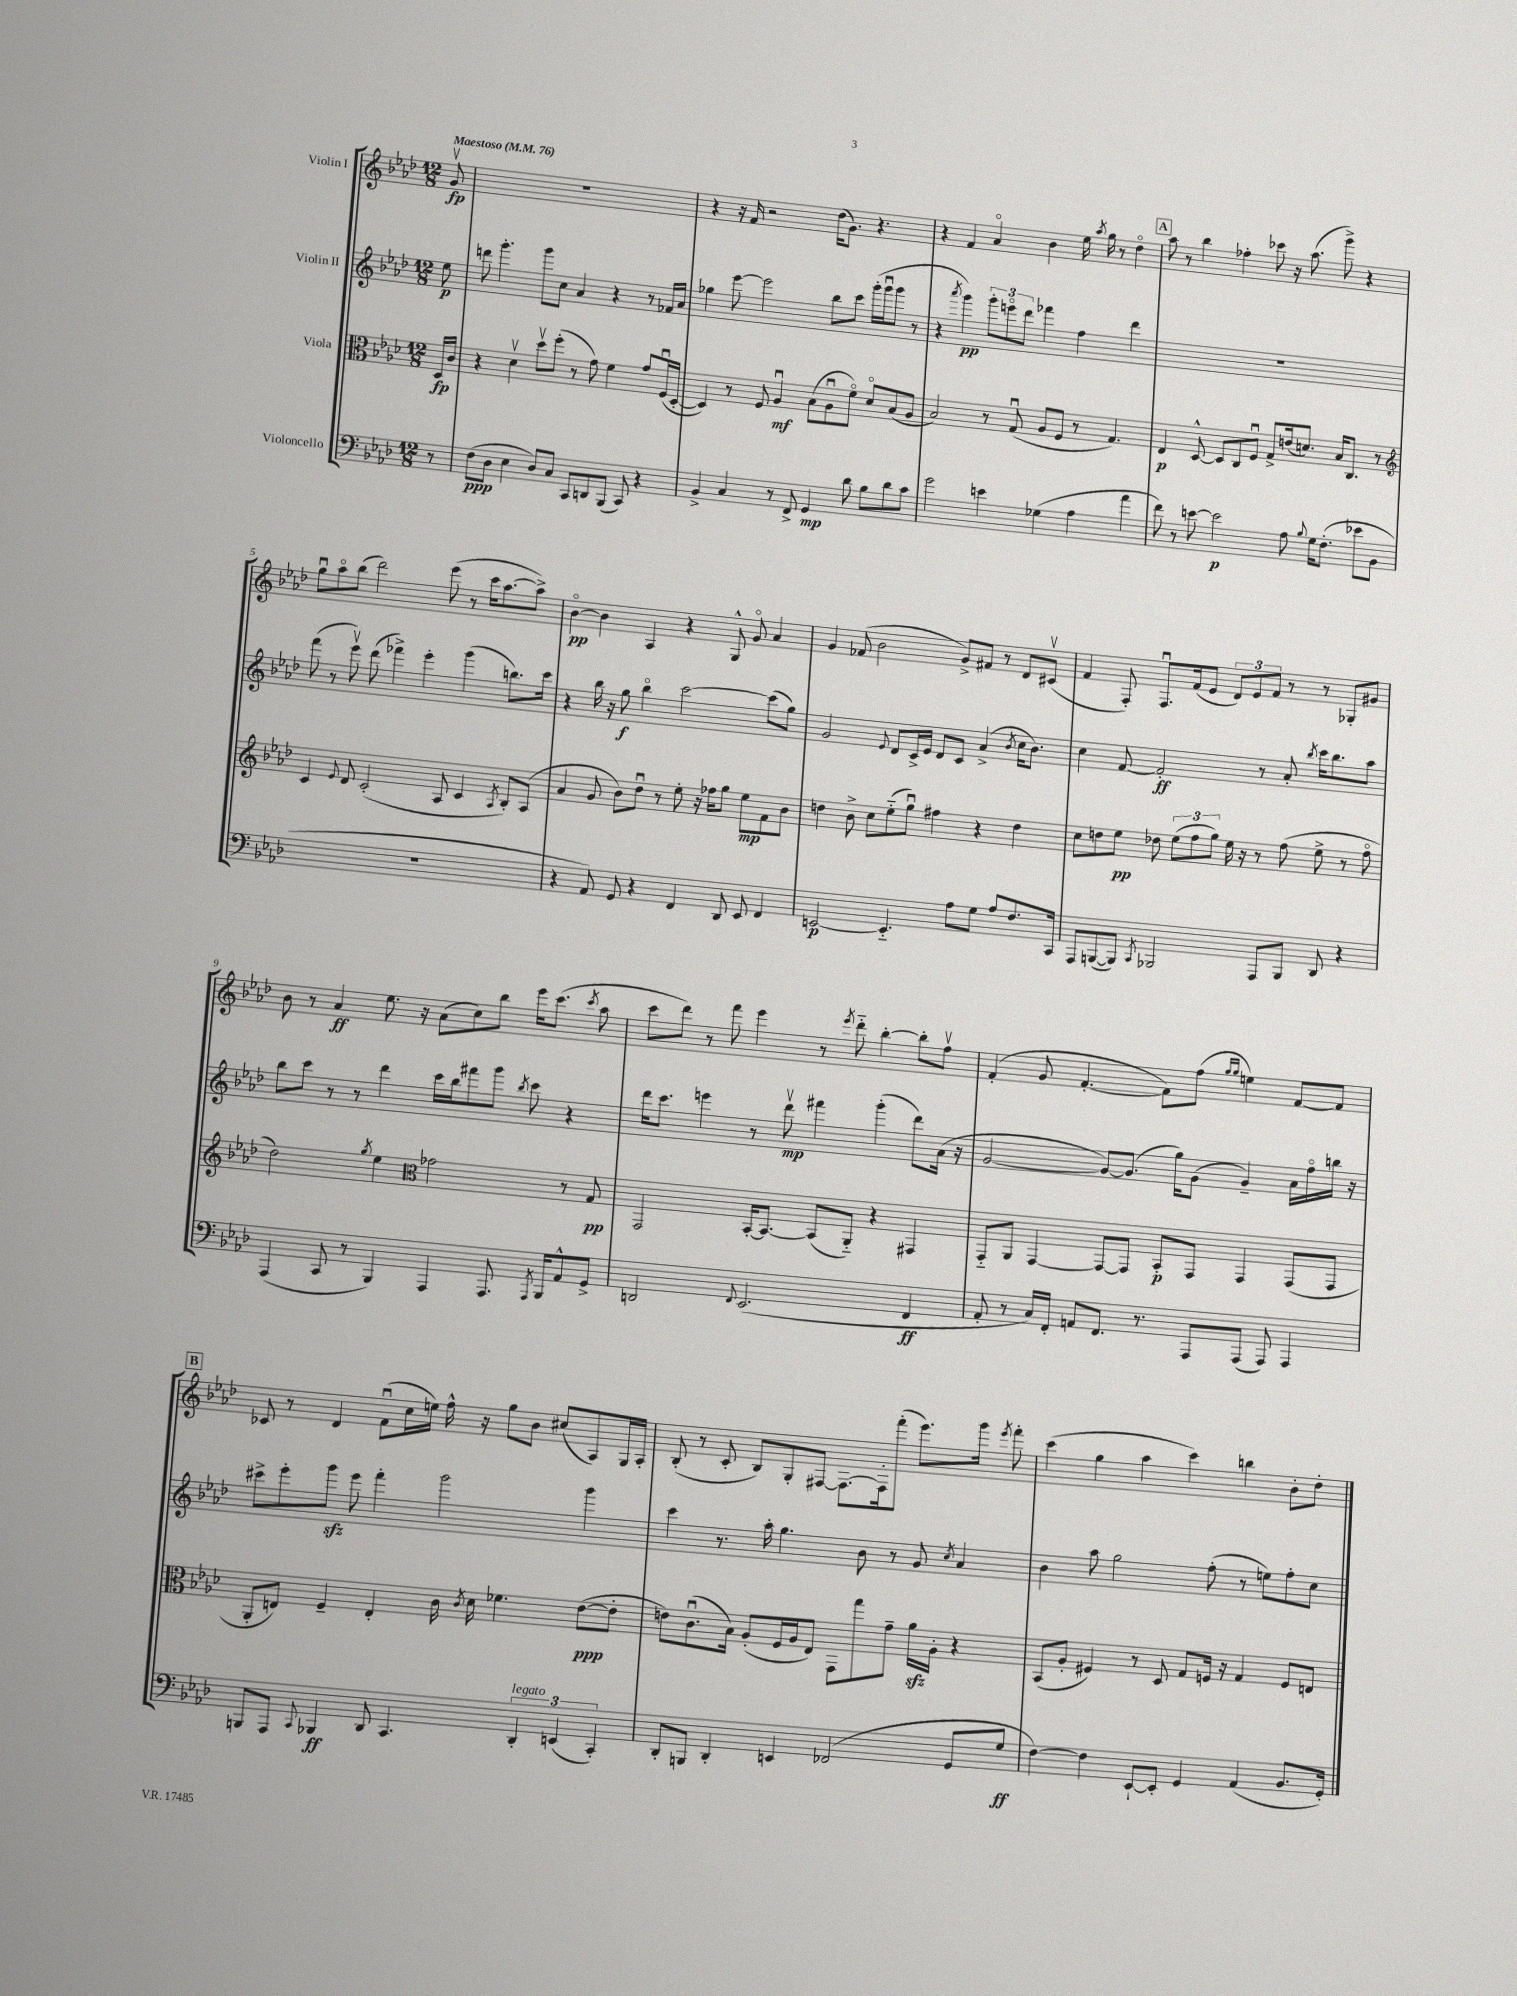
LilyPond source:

<<
\new StaffGroup <<
\new Staff = "s0" \with { instrumentName = "Violin I" } {
    \clef treble \key aes \major \numericTimeSignature \time 12/8 \partial 8 \tempo "Maestoso" 4 = 76
    \autoBeamOff g'8\upbow\fp |
    R1. |
    r4 r16 f'16 r2 des''16[( g'8.]) r4. |
    r4 f'4 aes'4\flageolet bes'4 ees''16 \acciaccatura { aes''8 } g''16 r8 des''4\flageolet |
    \mark \markup { \box "A" } aes''8 r8 bes''4 fes''4-. ces'''8 r16 aes''8.( g'''8->) r4 |
    g''8[\downbow aes''8\flageolet bes''8]( des'''2) ees'''8( r8 c'''16[ aes''8.~ aes''8]->) |
    bes'4~\flageolet\pp bes'4 aes4 r4 g8-^ g'8\flageolet aes'4 |
    g'4 fes'8( bes'2 g'8[->) fis'8] r8 des'8[ cis'8]\upbow( |
    f'4 f8-.) f8.[\downbow f'16( ees'8] \tuplet 3/2 { des'8[) ees'8 f'8] } r8 r8 ges8[-. gis'8] |
    bes'8 r8 aes'4\ff ees''8. r16 aes'8[( c''8) bes''8] ees'''16[ c'''8.]( \acciaccatura { c'''8 } aes''8 |
    c'''8[ des'''8]) r8 f'''8 ees'''4 r8 \acciaccatura { ees'''8 } des'''8-_ bes''4~-. bes''8[-. f''8]\upbow |
    f'4-.( g'8 f'4.~-. f'8[) f''8]( \grace { g''16[ g''16] } e''4) f'8[~ f'8] |
    \mark \markup { \box "B" } ces'8 r8 des'4 f'8[\downbow( c''16 e''16]) f''16-^ r16 g''8[ bes'8] cis''8[( aes8) g16 aes16]-. |
    bes8-.( r8 c'8-. bes8[) g8-. fis8]~ fis8.[~ fis16-. f'''8]-.( ees'''8.[) g'''16] \acciaccatura { ees'''8 } f'''8-. |
    c'''4( g''4 aes''4 c'''4) b''4 bes'8[-. des''8]-. \bar "|." |
}
\new Staff = "s1" \with { instrumentName = "Violin II" } {
    \clef treble \key aes \major \numericTimeSignature \time 12/8 \partial 8
    \autoBeamOff ees''8\p |
    d'''8 g'''4.-. g'''8[ c''8] aes'4 r4 r8 fes'16[ aes'16] |
    ges''4 ees'''8~ ees'''2 bes''8[ c'''8] g'''16[-.( g'''16\downbow g'''8] r8 |
    r4 \acciaccatura { aes'''8 } g'''4\pp) \tuplet 3/2 { g'''8[-. e'''8\flageolet des'''8] } fes'''4 f''4 des'''4 |
    \mark \markup { \box "A" } R1. |
    f'''8( r8 ees'''8\upbow) des'''8( fes'''4->) ees'''4-. g'''4( b''8.[) c'''16] |
    r4 bes''16 r16 g''8\f bes''4\flageolet c'''2~ c'''8[( g''8]) |
    g'2 \appoggiatura { ees'8 } des'8[ c'16-> ees'16] des'8[ c'8] aes'4->( \acciaccatura { bes'8 } c''16[ bes'8.]) |
    c''4 f'8~ f'2-.\ff r8 aes'8-. \acciaccatura { bes''8 } c'''16[ bes''8. aes''8] |
    bes''8[ c'''8] r8 r8 des'''4 c'''16[ bes''16 fis'''8 g'''8] \acciaccatura { bes''8 } c'''8 r4 |
    des'''16[ c'''8.] e'''4 r8 des'''8\upbow\mp fis'''4 g'''4-.( des'''8[) aes'16]( r16 |
    g'2~ g'8[~) g'8.]( g''16[) g'8]( g'4--) aes'16[ f''16\flageolet b''16] r16 |
    \mark \markup { \box "B" } cis'''8[-> ees'''8-. g'''8]\sfz ees'''8 f'''4-. g'''2 g'''4 |
    c'''4 r8. aes''16-. g''4. bes'8 r8 g'8 \acciaccatura { c''8 } aes'4 |
    bes'4 aes''8 g''2 f''8-.( r8 e''8[) f''8-. c''8] \bar "|." |
}
\new Staff = "s2" \with { instrumentName = "Viola" } {
    \clef alto \key aes \major \numericTimeSignature \time 12/8 \partial 8
    \autoBeamOff des16[\fp c'16] |
    r4 des'4\upbow des''8[\upbow f''8]-.( r8 g'8) f'4 g'8[ f16\downbow( des16]~-. |
    des4) r8 f8 aes4\downbow\mf bes8[( aes8\downbow f'8]\flageolet) des'8[\flageolet bes8( aes8] |
    bes2) r8 g8\downbow( aes8[ f8] r8 g4.) |
    \mark \markup { \box "A" } ees4\p des8~-^ des8[ c8 f8]\downbow g8[-> e'16( d'8.]) bes16[ c8.] r8 |
    \clef treble c'4 \appoggiatura { ees'8 } des'8 c'2-.( aes8 c'4 \acciaccatura { aes8 } bes8[-.) aes8]( |
    aes'4 g'8 bes'8[) des''8]\downbow r8 ees''8-. r16 fes''16[ g''8] ees''8[\mp f'8 bes'8] |
    d''4 bes'8-> c''8[ ees''8-_( g''8]\downbow) fis''4 r4 d''4 |
    c''8[ d''8 ees''8]\pp des''8 \tuplet 3/2 { ees''8[( f''8 g''8]) } ees''16 r16 r8 f''8( ees''8-> r8 f''8\flageolet |
    des''2) \acciaccatura { g''8 } ees''4 \clef alto ges'2 r8 g8\pp |
    g,2 bes,16[~-. bes,8.]~ bes,8[( aes,8]-_) r4 gis,4 |
    g,8[-_ aes,8] g,4~ g,8[~ g,8] bes,8[-.\p g,8] g,4 g,8[( g,8] |
    \mark \markup { \box "B" } aes,8[-. e8]) f4-- e4-. c'16 \acciaccatura { c'8 } des'16 fes'4. ees'8[~\ppp( ees'8]-. |
    e'8[) c'8.\downbow( bes16]) aes8[-.( f16 aes16 ees8]) g,8[ g''8 g'8]-- aes'16[\sfz aes16]-. r4 |
    bes,8[( aes8]-. fis4) r8 des8 g8[ f16] r16 g4 f8[ e8] \bar "|." |
}
\new Staff = "s3" \with { instrumentName = "Violoncello" } {
    \clef bass \key aes \major \numericTimeSignature \time 12/8 \partial 8
    \autoBeamOff r8 |
    f8[\ppp( des8] ees4 des8[) c8] c,8[ d,8 bes,,8]( c,8) r4 |
    bes,4-> c4 r8 f,8-> g,4\mp des'8 bes8[ des'8 c'8] |
    g'2 e'4 ges4( aes4 aes'4 |
    \mark \markup { \box "A" } f'8) r8 e'8~ e'2\p aes8 \appoggiatura { bes8 } g16[ f8.]-.( ees'8[ bes,8] |
    R1. |
    r4 aes,8) g,8 r4 f,4 des,8 ees,8 f,4 |
    e,2~\p e,4.-_ aes8[ g8] aes8[ f8. c,16] |
    aes,,8[ b,,8~( b,,8]) \acciaccatura { c,8 } bes,,2 aes,,8[ bes,,8] des,8 r4 |
    aes,,4( c,8 r8 bes,,4) aes,,4 aes,,8. \acciaccatura { aes,,8 } bes,,16[ aes,8-^ g,8]-> |
    d,2 \appoggiatura { f,8 } ees,2.( f,4\ff |
    aes,8-. r8 c16[) f,16]-. a,8[ f,8.] r8. aes,,8[ aes,,8]( aes,,8) aes,,4 |
    \mark \markup { \box "B" } b,,8[ aes,,8] \appoggiatura { c,8 } bes,,4\ff des,8 c,4. \tuplet 3/2 { des,4-.^\markup { \italic "legato" } e,4( c,4-.) } |
    des,8[-. b,,8] des,4-. e,4 fes,2( g,8[ g8]\ff |
    f4~) f4 ees,8[~-! ees,8]-. g,4 aes,4( bes,8.[ g,16]-.) \bar "|." |
}
>>
>>
